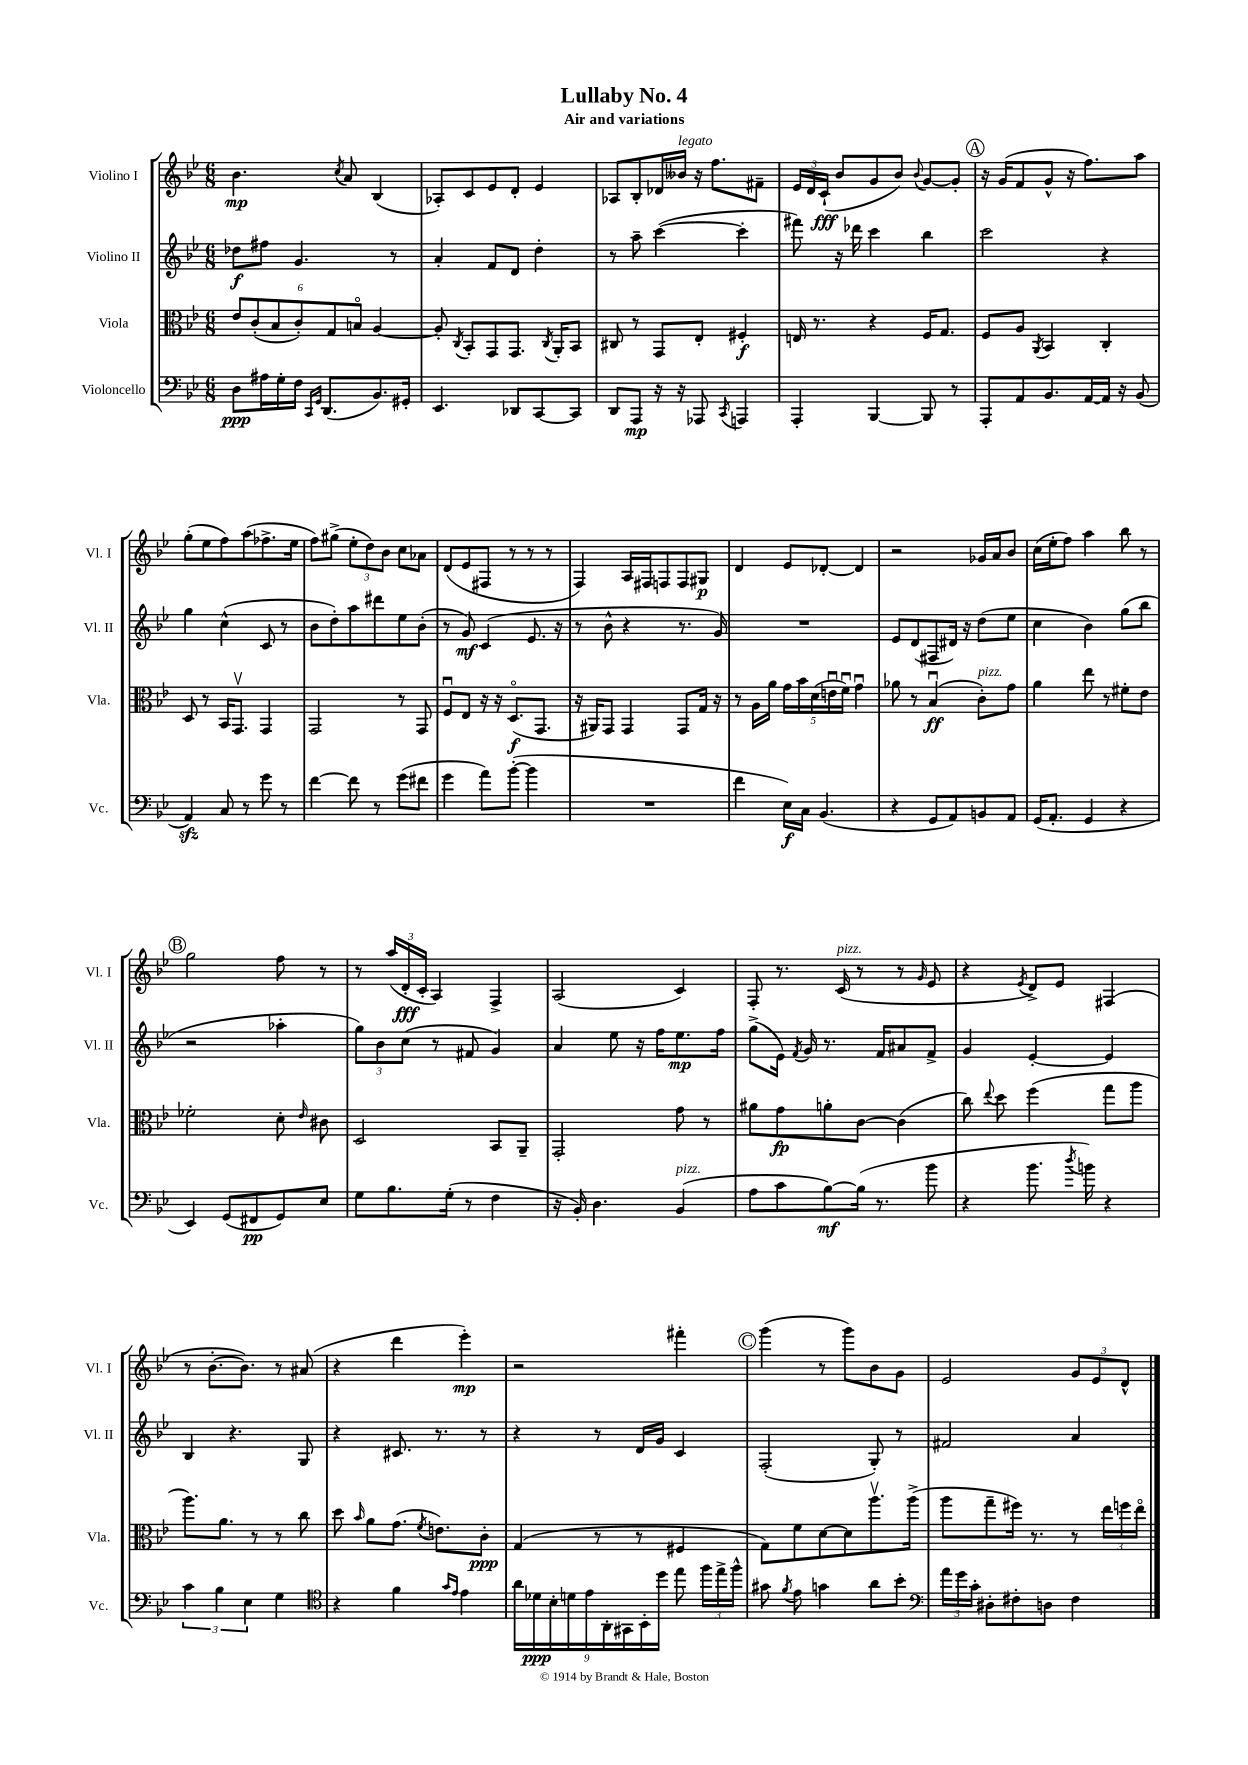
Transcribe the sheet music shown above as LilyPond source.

\header { title = "Lullaby No. 4" subtitle = "Air and variations" }
<<
\new StaffGroup <<
\new Staff = "s0" \with { instrumentName = "Violino I" shortInstrumentName = "Vl. I" } {
    \clef treble \key bes \major \numericTimeSignature \time 6/8
    \autoBeamOff bes'4.\mp \acciaccatura { c''8 } a'8 bes4( |
    aes8[-.) c'8 ees'8 d'8]-. ees'4 |
    aes8[ bes8-. des'16 beses'16]^\markup { \italic "legato" } r16 f''8.[ fis'8]-- |
    \tuplet 3/2 { ees'16[ d'16 c'16]-!\fff( } bes'8[ g'8 bes'8]) \appoggiatura { bes'8 } g'8[~ g'8]-. |
    \mark \markup { \circle "A" } r16 g'16[( f'8 g'8]-^ r16 f''8.[) a''8] |
    g''8[-.( ees''8 f''8) a''8( fes''8.-> ees''16] |
    f''8[) gis''8]->( \tuplet 3/2 { ees''8[-. d''8) bes'8] } c''8[ aes'8] |
    d'8[( ees'8 fis8] r8 r8 r8 |
    f4) a16[ fis16 f8 f8 gis8]\p |
    d'4 ees'8[ des'8]~-. des'4 |
    r2 ges'16[ a'16 bes'8] |
    c''16[( ees''16-. f''8]) a''4 bes''8 r8 |
    \mark \markup { \circle "B" } g''2 f''8 r8 |
    r8 \tuplet 3/2 { a''16[( d'16-.\fff c'16]-. } a4) f4-> |
    a2( c'4) |
    f8-. r8. c'16^\markup { \italic "pizz." }( r8 r8 \grace { g'16 } ees'8 |
    r4 \acciaccatura { ees'8 } d'8[->) ees'8] fis4( |
    r8 bes'8.[~-. bes'8.]) r8 ais'8( |
    r4 d'''4 ees'''4-.\mp) |
    r2 fis'''4-. |
    \mark \markup { \circle "C" } g'''4( r8 g'''8[) bes'8 g'8] |
    ees'2 \tuplet 3/2 { g'8[ ees'8 d'8]-^ } \bar "|." |
}
\new Staff = "s1" \with { instrumentName = "Violino II" shortInstrumentName = "Vl. II" } {
    \clef treble \key bes \major \numericTimeSignature \time 6/8
    \autoBeamOff des''8[\f fis''8] g'4. r8 |
    a'4-. f'8[ d'8] d''4-. |
    r8 a''8-- c'''4~( c'''4-. |
    fis'''8) r16 des'''16 c'''4 bes''4 |
    \mark \markup { \circle "A" } c'''2 r4 |
    g''4 c''4-^( c'8 r8 |
    bes'8[ d''8-.) a''8 dis'''8 ees''8 bes'8]-.( |
    r8 g'8\mf) c'4( ees'8. r16 |
    r8 bes'8-^ r4 r8. g'16) |
    R2. |
    ees'8[ d'8( fis8 dis'16]) r16 d''8[( ees''8] |
    c''4 bes'4) g''8[( bes''8] |
    \mark \markup { \circle "B" } r2 aes''4-. |
    \tuplet 3/2 { g''8[) bes'8 c''8]( } r8 fis'8 g'4) |
    a'4 ees''8 r16 f''16[ ees''8.\mp f''16] |
    g''8[->( ees'16]) \acciaccatura { f'8 } g'16 r8. f'16[ ais'8 f'8]-> |
    g'4 ees'4~-. ees'4 |
    bes4 r4. g8 |
    r4 cis'8. r8. r8 |
    r4 r8 d'16[ g'16] c'4 |
    \mark \markup { \circle "C" } f2-.( g8-.) r8 |
    fis'2 a'4 \bar "|." |
}
\new Staff = "s2" \with { instrumentName = "Viola" shortInstrumentName = "Vla." } {
    \clef alto \key bes \major \numericTimeSignature \time 6/8
    \autoBeamOff \tuplet 6/4 { ees'8[ c'8-.( bes8 c'8-.) g8 b8]\flageolet } a4~ |
    a8-. \acciaccatura { c8 } bes,8[-. g,8 g,8.] \acciaccatura { c8 } a,16[-. bes,8] |
    cis8 r8 g,8[ ees8]-. fis4-.\f |
    e16 r8. r4 f16[ g8.] |
    \mark \markup { \circle "A" } f8[ a8] \acciaccatura { a,8 } bes,4 c4-. |
    d8 r8 bes,16[ g,8.]\upbow g,4 |
    g,2 r8 g,8 |
    f8[\downbow ees8] r16 r16 d8.[\flageolet\f( g,8.] |
    r16 ais,16[) g,8] g,4 g,8[ g16] r16 |
    r8 a16[ a'16] \tuplet 5/4 { g'16[ bes'16 d'16( e'16\downbow f'16]\downbow) } g'4\downbow |
    aes'8 r8 bes4\downbow\ff( c'8[-.^\markup { \italic "pizz." }) g'8] |
    a'4 ees''8 r8 fis'8[-. ees'8] |
    \mark \markup { \circle "B" } fes'2-. d'8-. \grace { ees'16 } cis'8 |
    d2 bes,8[ a,8]-- |
    g,2-. g'8 r8 |
    ais'8[ g'8\fp a'8-. c'8]~ c'4( |
    c''8) \appoggiatura { ees''8 } d''8 f''4( g''8[ a''8] |
    a''8.[) a'8.] r8 r8 c''8 |
    d''8 \grace { bes'16 } a'8[ g'8.]( \acciaccatura { f'8 } e'8.[) c'8]-.\ppp |
    g4( r8 r8 fis4 |
    \mark \markup { \circle "C" } g8[) f'8 d'8~ d'8 a''8.\upbow a''16]->( |
    a''8[ g''8-- fis''16]) r8. r8 \tuplet 3/2 { ees''16[ f''16 ees''16]\flageolet } \bar "|." |
}
\new Staff = "s3" \with { instrumentName = "Violoncello" shortInstrumentName = "Vc." } {
    \clef bass \key bes \major \numericTimeSignature \time 6/8
    \autoBeamOff d8[\ppp ais16 g16-. f16] \grace { c,16[ g,16] } d,8.[( bes,8.) gis,16]-. |
    ees,4. des,8[ c,8~ c,8] |
    d,8[ a,,8]\mp r16 r16 aes,,8 \acciaccatura { c,8 } a,,4 |
    a,,4-. bes,,4~ bes,,8 r8 |
    \mark \markup { \circle "A" } a,,8[-. a,8 bes,8. a,16~ a,16] r16 bes,8( |
    a,4\sfz) c8 r8 g'8 r8 |
    f'4~ f'8 r8 g'8[( fis'8] |
    g'4 a'8[) bes'8]~-.( bes'4 |
    R2. |
    f'4 ees16[\f) c16] bes,4.( |
    r4 g,8[ a,8) b,8 a,8] |
    g,16[( a,8.]-. g,4 r4 |
    \mark \markup { \circle "B" } ees,4) g,8[( fis,8\pp g,8) ees8] |
    g8[ bes8. g16]-.( r8 f4 |
    r16 bes,16-.) d4. bes,4^\markup { \italic "pizz." }( |
    a8[ c'8 bes8~\mf) bes16]( r8. bes'8 |
    r4 bes'8. \acciaccatura { d''8 } b'16) r4 |
    \tuplet 3/2 { c'4 bes4 ees4 } g4 |
    \clef tenor r4 f'4 \grace { g'16[ ees'16] } ees'4 |
    \tuplet 9/8 { a'16[ des'16\ppp bes16-. d'16 ees'16 a,16-. gis,16 bes,16-. d''16] } ees''8 \tuplet 3/2 { f''16[ ees''16-> f''16]-^ } |
    \mark \markup { \circle "C" } gis'8 \acciaccatura { f'8 } ees'8 g'4 a'8[ bes'8]-. |
    \clef bass \tuplet 3/2 { a'16[ g'16 c'16]-. } dis8[-. fis8-. d8] fis4 \bar "|." |
}
>>
>>
\layout { \context { \Score \remove "Bar_number_engraver" } }
